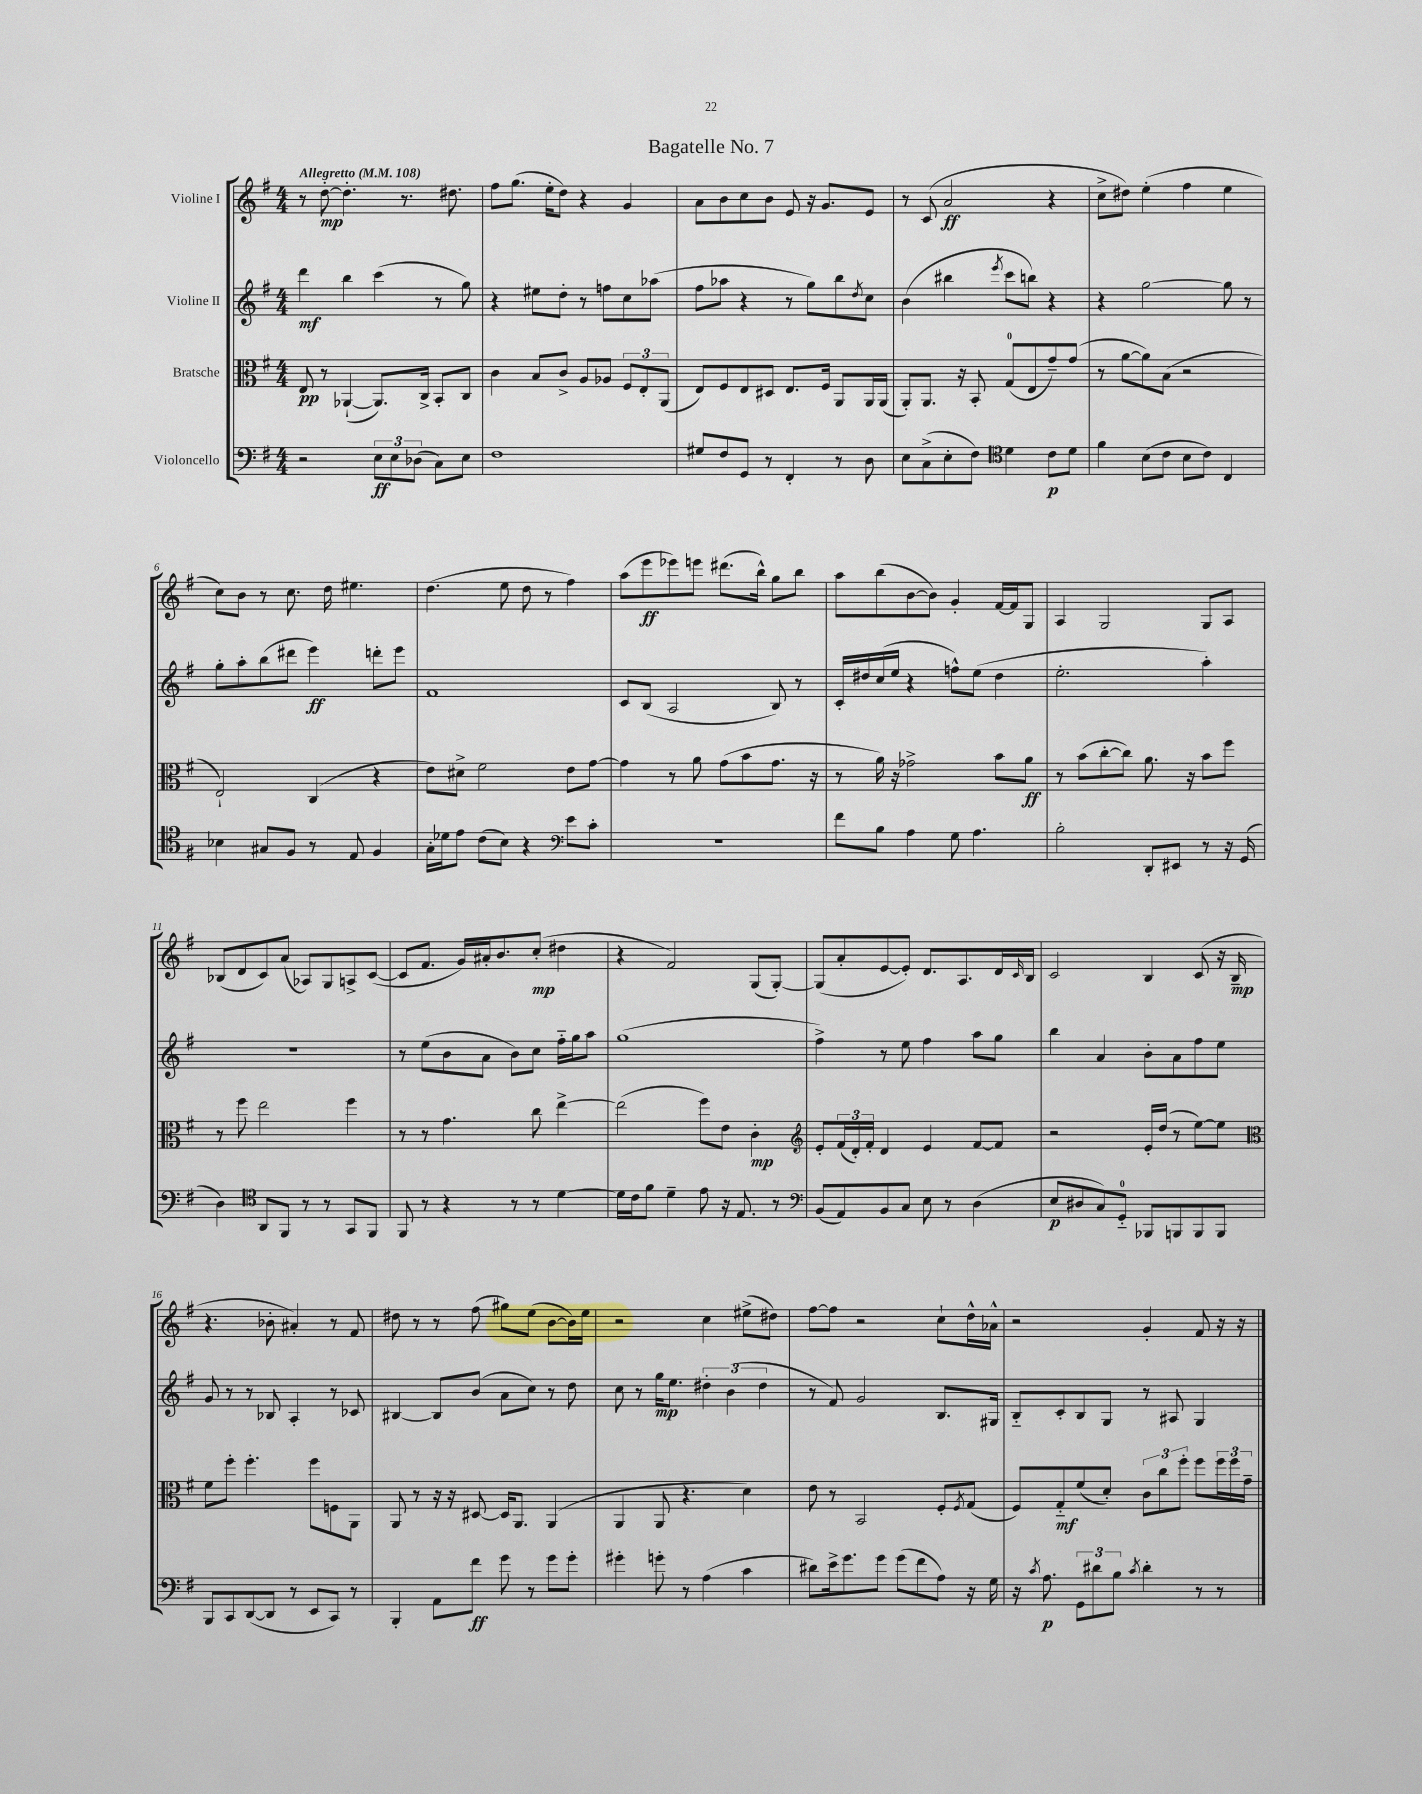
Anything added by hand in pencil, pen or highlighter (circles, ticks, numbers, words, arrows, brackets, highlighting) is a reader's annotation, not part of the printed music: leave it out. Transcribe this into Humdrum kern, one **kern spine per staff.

**kern	**dynam	**kern	**dynam	**kern	**dynam	**kern	**dynam
*part4	*part4	*part3	*part3	*part2	*part2	*part1	*part1
*staff4	*staff4	*staff3	*staff3	*staff2	*staff2	*staff1	*staff1
*I"Violoncello	*	*I"Bratsche	*	*I"Violine II	*	*I"Violine I	*
*clefF4	*	*clefC3	*	*clefG2	*	*clefG2	*
*k[f#]	*	*k[f#]	*	*k[f#]	*	*k[f#]	*
*M4/4	*	*M4/4	*	*M4/4	*	*M4/4	*
*MM108	*	*MM108	*	*MM108	*	*MM108	*
=1	=1	=1	=1	=1	=1	=1	=1
!	!	!	!	!	!	!LO:TX:a:B:t=Allegretto	!
2r	.	8E/	pp	4ddd\	mf	8r	.
.	.	8r	.	.	.	[8dd'\	mp
.	.	([4AA-X`/	.	4bb\	.	4.dd'\]	.
12E\L	ff	8.AA-/L])	.	(4ccc\	.	.	.
12E\	.	.	.	.	.	.	.
.	.	.	.	.	.	8.r	.
(12D-X\J	.	.	.	.	.	.	.
.	.	16C^/Jk	.	.	.	.	.
8C\L)	.	8BB'/L	.	8r	.	.	.
.	.	.	.	.	.	8.dd#X\	.
8E\J	.	8C/J	.	8gg\)	.	.	.
=2	=2	=2	=2	=2	=2	=2	=2
1F#	.	4c\	.	4r	.	8ff#\L	.
.	.	.	.	.	.	(8.gg\J	.
.	.	8B/L	.	8ee#X\L	.	.	.
.	.	.	.	.	.	16ee'\KL	.
.	.	8c^/J	.	8dd'\J	.	8dd\J)	.
.	.	8A/L	.	8r	.	4r	.
.	.	8A-X/J	.	8ffn\L	.	.	.
.	.	12F#/L	.	8cc\	.	4g/	.
.	.	12E'/	.	.	.	.	.
.	.	.	.	(8aa-X\J	.	.	.
.	.	(12AA/J	.	.	.	.	.
=3	=3	=3	=3	=3	=3	=3	=3
8G#X/L	.	8E/L)	.	8ff#\L	.	8a\L	.
8F#/	.	8F#/	.	8aa-X\J	.	8b\	.
8GG/J	.	8E/	.	4r	.	8cc\	.
8r	.	8D#X/J	.	.	.	8b\J	.
4FF#'/	.	8.E/L	.	8r	.	8e/	.
.	.	.	.	8gg\L)	.	16r	.
.	.	16F#/Jk	.	.	.	8.g/L	.
8r	.	8AA/L	.	8bb\	.	.	.
.	.	.	.	8qdd/	.	.	.
8D\	.	16AA/L	.	8cc\J	.	8e/J	.
.	.	(16AA/JJ	.	.	.	.	.
=4	=4	=4	=4	=4	=4	=4	=4
8E\L	.	8AA'/L)	.	(4b\	.	8r	.
(8C^\	.	8.AA/J	.	.	.	(8c/	.
8E'\	.	.	.	4bb#X\	.	2a/	ff
.	.	16r	.	.	.	.	.
8F#\J)	.	8BB'/	.	.	.	.	.
*clefC4	*	*	*	*	*	*	*
.	.	.	.	8qeee/	.	.	.
4d\	.	(8G/L	.	8ccc\L	.	.	.
.	.	8E/	.	8bbn\J)	.	.	.
8c\L	p	8g~/)	.	4r	.	4r	.
8d\J	.	(8g/J	.	.	.	.	.
=5	=5	=5	=5	=5	=5	=5	=5
4f#\	.	8r	.	4r	.	8cc^\L	.
.	.	[8a\L	.	.	.	8dd#X\J)	.
(8B\L	.	8a\])	.	[2gg\	.	(4ee'\	.
8c\J	.	(8B\J	.	.	.	.	.
8B\L	.	2r	.	.	.	4ff#\	.
8c\J)	.	.	.	.	.	.	.
4C/	.	.	.	8gg\]	.	4ee\	.
.	.	.	.	8r	.	.	.
!!LO:LB:g=z
=6	=6	=6	=6	=6	=6	=6	=6
4B-X\	.	2E`/)	.	8gg'\L	.	8cc\L)	.
.	.	.	.	8aa'\	.	8b\J	.
8G#X/L	.	.	.	(8bb\	.	8r	.
8F#/J	.	.	.	8ddd#X\J	.	8.cc\	.
8r	.	(4C/	.	4eee\)	ff	.	.
.	.	.	.	.	.	16dd\	.
8E/	.	.	.	.	.	4.ee#X\	.
4F#/	.	4r	.	8dddn'\L	.	.	.
.	.	.	.	8eee\J	.	.	.
=7	=7	=7	=7	=7	=7	=7	=7
16G'\LL	.	8e\L)	.	1f#	.	(4.dd\	.
16d-X\J	.	.	.	.	.	.	.
8e\J	.	8d#X^\J	.	.	.	.	.
(8c\L	.	2f#\	.	.	.	.	.
8B\J)	.	.	.	.	.	8ee\	.
4r	.	.	.	.	.	8dd\	.
.	.	.	.	.	.	8r	.
*clefF4	*	*	*	*	*	*	*
8e\L	.	8e\L	.	.	.	4ff#\)	.
8c'\J	.	[8g\J	.	.	.	.	.
=8	=8	=8	=8	=8	=8	=8	=8
1r	.	4g\]	.	8c/L	.	(8aa\L	.
.	.	.	.	(8B/J	.	8eee\	ff
.	.	8r	.	2A/	.	8eee-X\)	.
.	.	8a\	.	.	.	8eeen\J	.
.	.	(8g\L	.	.	.	(8.ddd#X\L	.
.	.	8b\	.	.	.	.	.
.	.	.	.	.	.	16bb^^\Jk)	.
.	.	8.g\J	.	8B/)	.	8gg\L	.
.	.	.	.	8r	.	8bb\J	.
.	.	16r	.	.	.	.	.
=9	=9	=9	=9	=9	=9	=9	=9
8f#\L	.	8r	.	16c'/LL	.	8aa\L	.
.	.	.	.	16dd#X/	.	.	.
8B\J	.	16a\)	.	(16cc/	.	(8bb\	.
.	.	16r	.	16ee/JJ	.	.	.
4A\	.	2g-X^\	.	4r	.	[8b\	.
.	.	.	.	.	.	8b\J])	.
8G\	.	.	.	8ffn^^\L)	.	4g'/	.
4.A\	.	.	.	(8ee\J	.	.	.
.	.	8b\L	.	4dd#\	.	[16f#/LL	.
.	.	.	.	.	.	16f#/J]	.
.	.	8a\J	ff	.	.	8G/J	.
=10	=10	=10	=10	=10	=10	=10	=10
2B'\	.	8r	.	2.ee'\	.	4A/	.
.	.	(8b\L	.	.	.	.	.
.	.	[8cc'\	.	.	.	2G/	.
.	.	8cc\J])	.	.	.	.	.
8DD'/L	.	8.a\	.	.	.	.	.
8EE#X/J	.	.	.	.	.	.	.
.	.	16r	.	.	.	.	.
8r	.	8b\L	.	4aa'\)	.	8G/L	.
16r	.	8ff#\J	.	.	.	8A/J	.
(16GG/	.	.	.	.	.	.	.
!!LO:LB:g=z
=11	=11	=11	=11	=11	=11	=11	=11
4D\)	.	8r	.	1r	.	(8B-X/L	.
.	.	8ff#\	.	.	.	8d/	.
*clefC4	*	*	*	*	*	*	*
8AA/L	.	2ee\	.	.	.	8c/)	.
8FF#/J	.	.	.	.	.	(8a/J	.
8r	.	.	.	.	.	8A-X/L)	.
8r	.	.	.	.	.	8G/	.
8GG/L	.	4ff#\	.	.	.	8An^/	.
8FF#/J	.	.	.	.	.	([8c/J	.
=12	=12	=12	=12	=12	=12	=12	=12
8FF#/	.	8r	.	8r	.	8c/L]	.
8r	.	8r	.	(8ee\L	.	8.f#/J	.
4r	.	4.g\	.	8b\	.	.	.
.	.	.	.	.	.	16g/LL)	.
.	.	.	.	8a\J	.	16a#X'/J	.
.	.	.	.	.	.	8.b/	.
8r	.	.	.	8b\L)	.	.	.
8r	.	8cc\	.	8cc\J	.	(8cc'/J	mp
[4d\	.	[4ee^\	.	16ff#\LL	.	4dd#X\	.
.	.	.	.	16gg\J	.	.	.
.	.	.	.	8aa\J	.	.	.
=13	=13	=13	=13	=13	=13	=13	=13
16d\LL]	.	(2ee\]	.	(1gg	.	4r	.
16c\J	.	.	.	.	.	.	.
8f#\J	.	.	.	.	.	.	.
4d~\	.	.	.	.	.	2f#/)	.
8e\	.	8ff#\L)	.	.	.	.	.
16r	.	8e\J	.	.	.	.	.
8.E/	.	.	.	.	.	.	.
.	.	4c'\	mp	.	.	(8G/L	.
8r	.	.	.	.	.	[8G'/J)	.
=14	=14	=14	=14	=14	=14	=14	=14
*clefF4	*	*clefG2	*	*	*	*	*
(8BB/L	.	8e'/L	.	4ff#^\)	.	(8G/L]	.
8AA/)	.	(24f#/L	.	.	.	8a'/	.
.	.	24d'/)	.	.	.	.	.
.	.	24f#'/JJ	.	.	.	.	.
8BB/	.	4d/	.	8r	.	[8e/	.
8C/J	.	.	.	8ee\	.	8e'/J])	.
8E\	.	4e/	.	4ff#\	.	8.d/L	.
8r	.	.	.	.	.	.	.
.	.	.	.	.	.	8.A/	.
(4D\	.	[8f#/L	.	8aa\L	.	.	.
.	.	8f#/J]	.	8gg\J	.	16d/L	.
.	.	.	.	.	.	16qqc/	.
.	.	.	.	.	.	16B/JJ	.
=15	=15	=15	=15	=15	=15	=15	=15
8E/L	p	2r	.	4bb\	.	2c/	.
8D#X/	.	.	.	.	.	.	.
8C/)	.	.	.	4a/	.	.	.
8GG/J	.	.	.	.	.	.	.
8BBB-X/L	.	16e'/LL	.	8b'\L	.	4B/	.
.	.	(16dd/JJ	.	.	.	.	.
8BBBn/	.	8r	.	8a\	.	.	.
8BBB/	.	[8ee\L)	.	8ff#\	.	(8c/	.
8BBB/J	.	8ee\J]	.	8ee\J	.	16r	.
.	.	.	.	.	.	16B~/	mp
!!LO:LB:g=z
=16	=16	=16	=16	=16	=16	=16	=16
*	*	*clefC3	*	*	*	*	*
8BBB/L	.	8f#\L	.	8g/	.	4.r	.
8CC/	.	8ff#'\J	.	8r	.	.	.
([8DD/	.	4.ff#'\	.	8r	.	.	.
8DD/J]	.	.	.	8B-X/	.	8b-X'\	.
8r	.	.	.	4A'/	.	4a#X'/)	.
8EE/L	.	8ff#\L	.	.	.	.	.
8CC/J)	.	8Fn\	.	8r	.	8r	.
8r	.	8AA\J	.	8c-X/	.	8f#/	.
=17	=17	=17	=17	=17	=17	=17	=17
4BBB'/	.	8AA/	.	[4B#X/	.	8dd#X\	.
.	.	8r	.	.	.	8r	.
8AA\L	.	16r	.	8B#/L]	.	8r	.
.	.	16r	.	.	.	.	.
8f#\J	ff	[8D#X/	.	(8b/J	.	(8ff#\	.
8g\	.	16D#/KL]	.	8a\L	.	8gg#X\L)	.
.	.	8.AA/J	.	.	.	.	.
8r	.	.	.	8cc\J)	.	(8ee\J	.
8g\L	.	(4AA/	.	8r	.	[8b\L	.
8g'\J	.	.	.	8dd\	.	16b\L])	.
.	.	.	.	.	.	16ee\JJ	.
=18	=18	=18	=18	=18	=18	=18	=18
4g#X'\	.	4AA/	.	8cc\	.	2r	.
.	.	.	.	8r	.	.	.
8gn'\	.	8AA/	.	16gg\KL	mp	.	.
.	.	.	.	8.ee\J	.	.	.
8r	.	4.r	.	.	.	.	.
(4A\	.	.	.	6dd#X'\	.	4cc\	.
.	.	.	.	(6b\	.	.	.
4c\	.	4d\)	.	.	.	(8ee#X^\L	.
.	.	.	.	6dd#\	.	.	.
.	.	.	.	.	.	8dd#X\J)	.
=19	=19	=19	=19	=19	=19	=19	=19
8d#X\L)	.	8e\	.	8r	.	[8ff#\L	.
16e^\k	.	8r	.	8f#/)	.	8ff#\J]	.
8.g\	.	.	.	.	.	.	.
.	.	2BB/	.	2g/	.	2r	.
8g\J	.	.	.	.	.	.	.
(8g\L	.	.	.	.	.	.	.
8f#\	.	.	.	.	.	.	.
8A\J)	.	8F#'/L	.	8.B/L	.	8cc`\L	.
.	.	8qF#/	.	.	.	.	.
16r	.	(8G/J	.	.	.	16dd^^\L	.
16G\	.	.	.	16G#X/Jk	.	16a-X^^\JJ	.
=20	=20	=20	=20	=20	=20	=20	=20
16r	.	8F#/L)	.	8B/L	.	2r	.
8qc/	.	.	.	.	.	.	.
8.A\	p	.	.	.	.	.	.
.	.	8G/	mf	8c'/	.	.	.
12GG\L	.	(8f#/	.	8B/	.	.	.
12d#X\	.	.	.	.	.	.	.
.	.	8d'/J)	.	8G/J	.	.	.
12B\J	.	.	.	.	.	.	.
8qc/	.	.	.	.	.	.	.
4d#'\	.	12c\L	.	8r	.	4g'/	.
.	.	12cc\	.	.	.	.	.
.	.	.	.	8A#X/	.	.	.
.	.	12ff#'\J	.	.	.	.	.
8r	.	8ff#\L	.	4G/	.	8f#/	.
8r	.	24ff#\L	.	.	.	16r	.
.	.	24ff#\	.	.	.	.	.
.	.	.	.	.	.	16r	.
.	.	24g~\JJ	.	.	.	.	.
==	==	==	==	==	==	==	==
*-	*-	*-	*-	*-	*-	*-	*-
